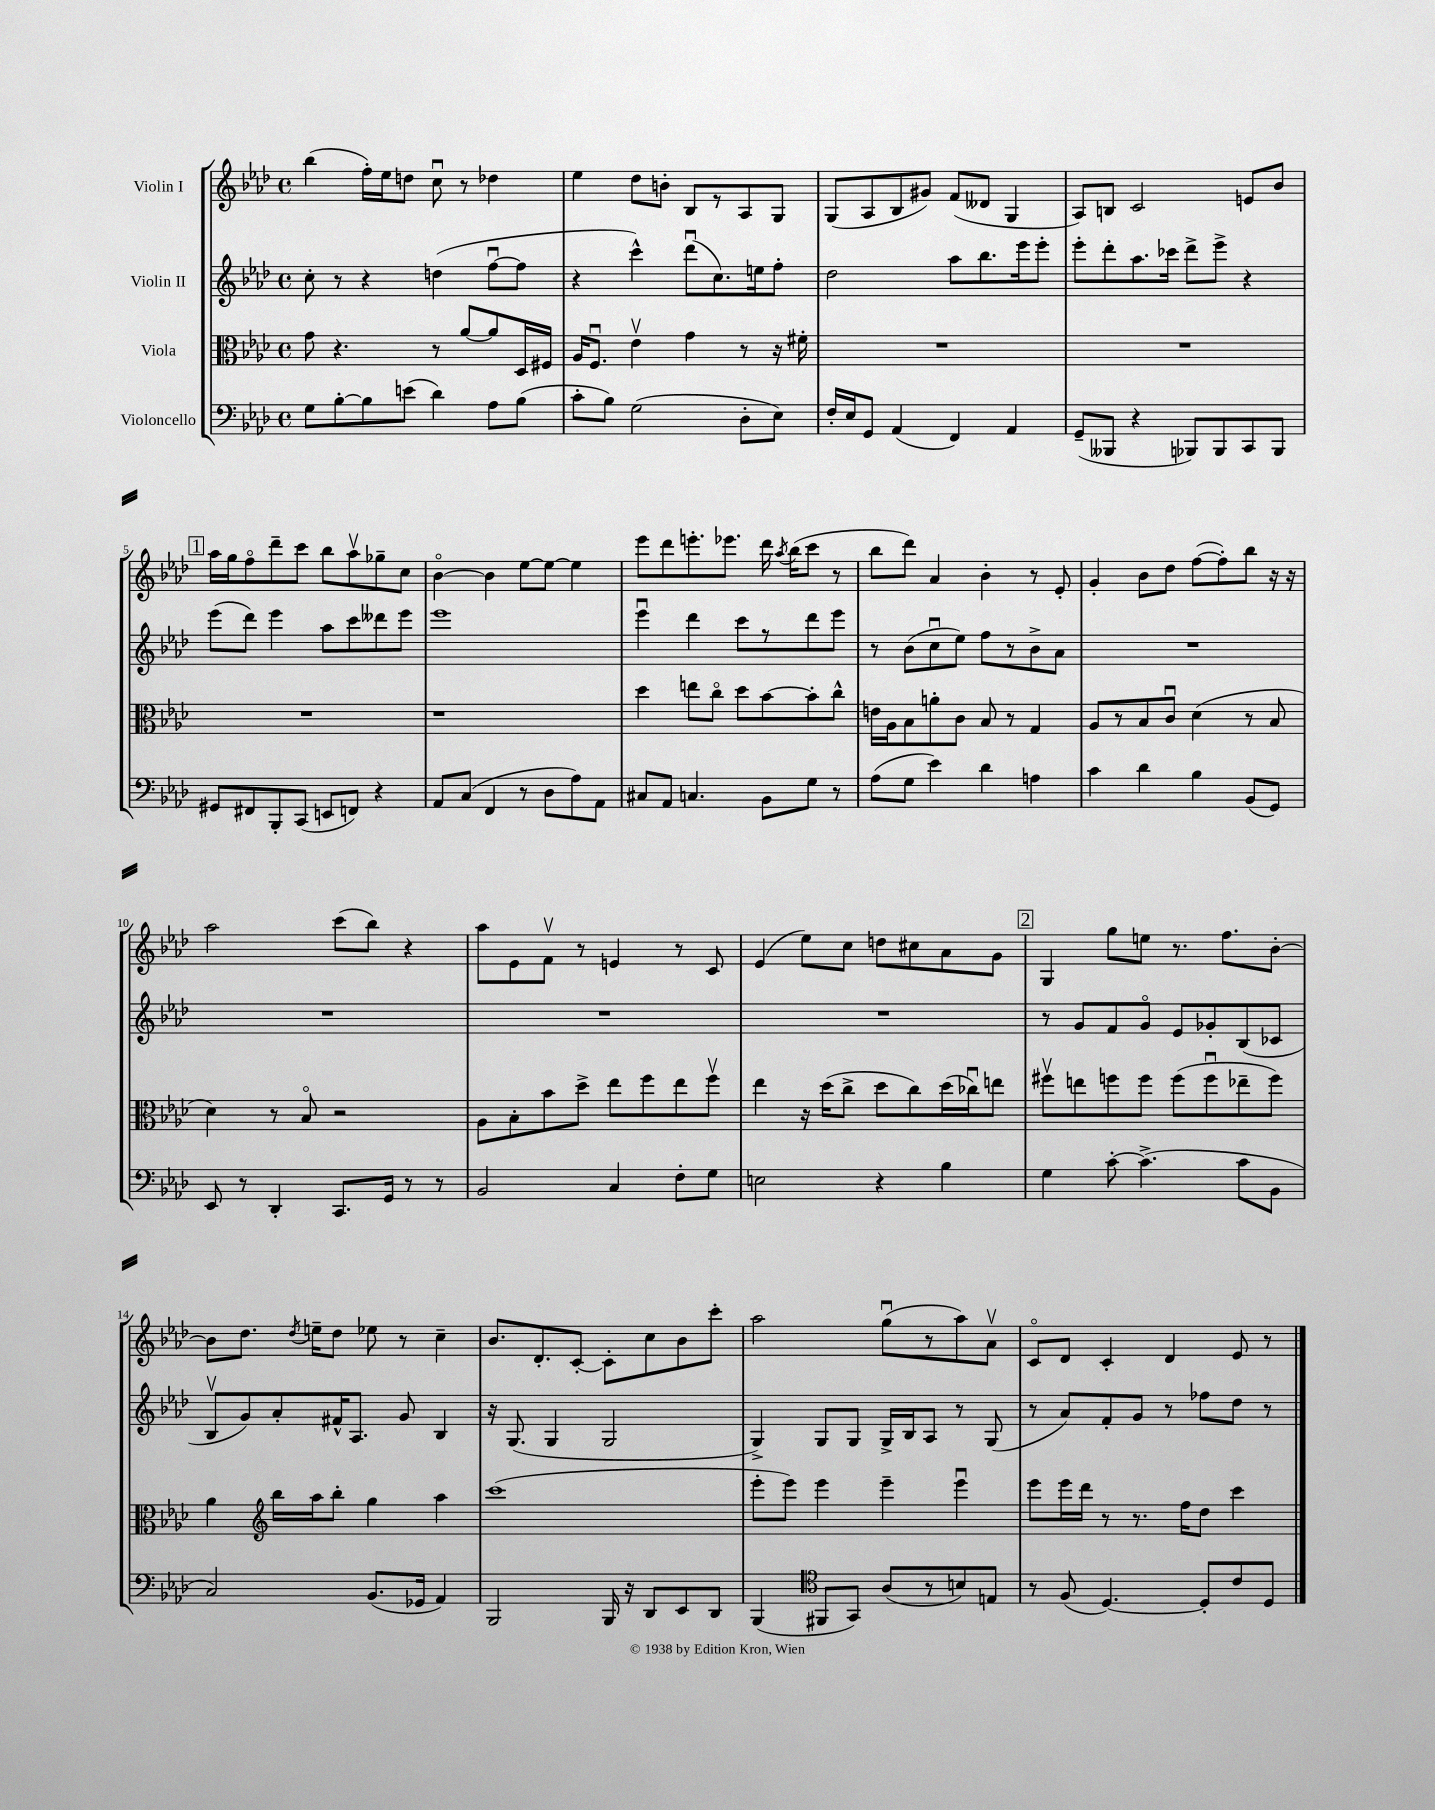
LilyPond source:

<<
\new StaffGroup <<
\new Staff = "s0" \with { instrumentName = "Violin I" } {
    \clef treble \key aes \major \defaultTimeSignature \time 4/4
    \autoBeamOff bes''4( f''16[-.) ees''16 d''8] c''8\downbow r8 des''4 |
    ees''4 des''8[ b'8]-. bes8[ r8 aes8 g8] |
    g8[( aes8 bes8 gis'8]) f'8[( deses'8] g4 |
    aes8[) b8] c'2 e'8[ bes'8] |
    \mark \markup { \box "1" } aes''16[ g''16 f''8\flageolet des'''8-- c'''8] bes''8[ aes''8\upbow ges''8-- c''8] |
    bes'4~\flageolet bes'4 ees''8[~ ees''8]~ ees''4 |
    ees'''8[ des'''8 e'''8.-. ees'''8.] des'''16 \acciaccatura { aes''8 } bes''16[( c'''8] r8 |
    bes''8[ des'''8]) aes'4 bes'4-. r8 ees'8-. |
    g'4-. bes'8[ des''8] f''8[~( f''8-.) bes''8] r16 r16 |
    aes''2 c'''8[( bes''8]) r4 |
    aes''8[ ees'8 f'8]\upbow r8 e'4 r8 c'8 |
    ees'4( ees''8[) c''8] d''8[ cis''8 aes'8 g'8] |
    \mark \markup { \box "2" } g4 g''8[ e''8] r8. f''8.[ bes'8]~-. |
    bes'8[ des''8.] \acciaccatura { des''8 } e''16[-- des''8] ees''8 r8 c''4-- |
    bes'8.[ des'8.-. c'8]~-. c'8[-. c''8 bes'8 c'''8]-. |
    aes''2 g''8[\downbow( r8 aes''8) aes'8]\upbow |
    c'8[\flageolet des'8] c'4-. des'4 ees'8 r8 \bar "|." |
}
\new Staff = "s1" \with { instrumentName = "Violin II" } {
    \clef treble \key aes \major \defaultTimeSignature \time 4/4
    \autoBeamOff c''8-. r8 r4 d''4( f''8[~\downbow f''8] |
    r4 c'''4-^) des'''8[\downbow( c''8.) e''16 f''8]-. |
    des''2 aes''8[ bes''8. ees'''16 ees'''8]-. |
    ees'''8[-. des'''8-. aes''8. ces'''16] des'''8[-> ees'''8]-> r4 |
    \mark \markup { \box "1" } ees'''8[( des'''8]) ees'''4 aes''8[ c'''8 deses'''8 ees'''8] |
    ees'''1 |
    ees'''4\downbow des'''4 c'''8[ r8 des'''8 ees'''8] |
    r8 bes'8[( c''8\downbow ees''8]) f''8[ r8 bes'8-> aes'8] |
    R1 |
    R1 |
    R1 |
    R1 |
    \mark \markup { \box "2" } r8 g'8[ f'8 g'8]\flageolet ees'8[ ges'8-. bes8( ces'8] |
    bes8[\upbow g'8) aes'8-. fis'16-^ aes8.] g'8 bes4 |
    r16 g8.( g4 g2 |
    g4->) g8[ g8] g16[-> bes16 aes8] r8 g8( |
    r8 aes'8[) f'8-. g'8] r8 fes''8[ des''8] r8 \bar "|." |
}
\new Staff = "s2" \with { instrumentName = "Viola" } {
    \clef alto \key aes \major \defaultTimeSignature \time 4/4
    \autoBeamOff g'8 r4. r8 aes'8[~ aes'8 des16 fis16] |
    aes16[ f8.]\downbow ees'4\upbow g'4 r8 r16 fis'16-. |
    R1 |
    R1 |
    \mark \markup { \box "1" } R1 |
    r1 |
    des''4 e''8[ c''8]\flageolet des''8[ bes'8~ bes'8-. c''8]-^ |
    e'16[ aes16 bes8 a'8-. c'8] bes8 r8 g4 |
    aes8[ r8 bes8 c'8]\downbow des'4( r8 bes8 |
    des'4) r8 bes8\flageolet r2 |
    aes8[ bes8-. bes'8 des''8]-> ees''8[ f''8 ees''8 f''8]\upbow |
    ees''4 r16 des''16[( c''8]-> des''8[ c''8) des''16( ces''16\downbow) e''8] |
    \mark \markup { \box "2" } fis''8[\upbow e''8 f''8 f''8] f''8[( f''8\downbow ees''8-- f''8]) |
    aes'4 \clef treble bes''16[ aes''16 bes''8]-. g''4 aes''4 |
    c'''1( |
    ees'''8[-. ees'''8]) ees'''4 ees'''4-- ees'''4\downbow |
    ees'''8[ ees'''16 des'''16] r8 r8. f''16[ des''8] c'''4 \bar "|." |
}
\new Staff = "s3" \with { instrumentName = "Violoncello" } {
    \clef bass \key aes \major \defaultTimeSignature \time 4/4
    \autoBeamOff g8[ bes8~-. bes8 e'8]( des'4) aes8[ bes8]( |
    c'8[-. bes8]) g2( des8[-. ees8]) |
    f16[-. ees16 g,8] aes,4( f,4) aes,4 |
    g,8[--( beses,,8] r4 bes,,8[) bes,,8 c,8 bes,,8] |
    \mark \markup { \box "1" } gis,8[ fis,8 bes,,8-. c,8]( e,8[ f,8]) r4 |
    aes,8[ c8]( f,4 r8 des8[ aes8) aes,8] |
    cis8[ aes,8] c4. bes,8[ g8] r8 |
    aes8[( g8] ees'4) des'4 a4 |
    c'4 des'4 bes4 bes,8[( g,8]) |
    ees,8 r8 des,4-. c,8.[ g,16] r8 r8 |
    bes,2 c4 f8[-. g8] |
    e2 r4 bes4 |
    \mark \markup { \box "2" } g4 c'8~-. c'4.->( c'8[ bes,8] |
    c2) bes,8.[( ges,16] aes,4) |
    bes,,2 bes,,16 r16 des,8[ ees,8 des,8] |
    bes,,4( \clef tenor fis,8[ g,8]) aes8[( r8 b8) e8] |
    r8 f8( des4.~) des8[-. c'8 des8] \bar "|." |
}
>>
>>
